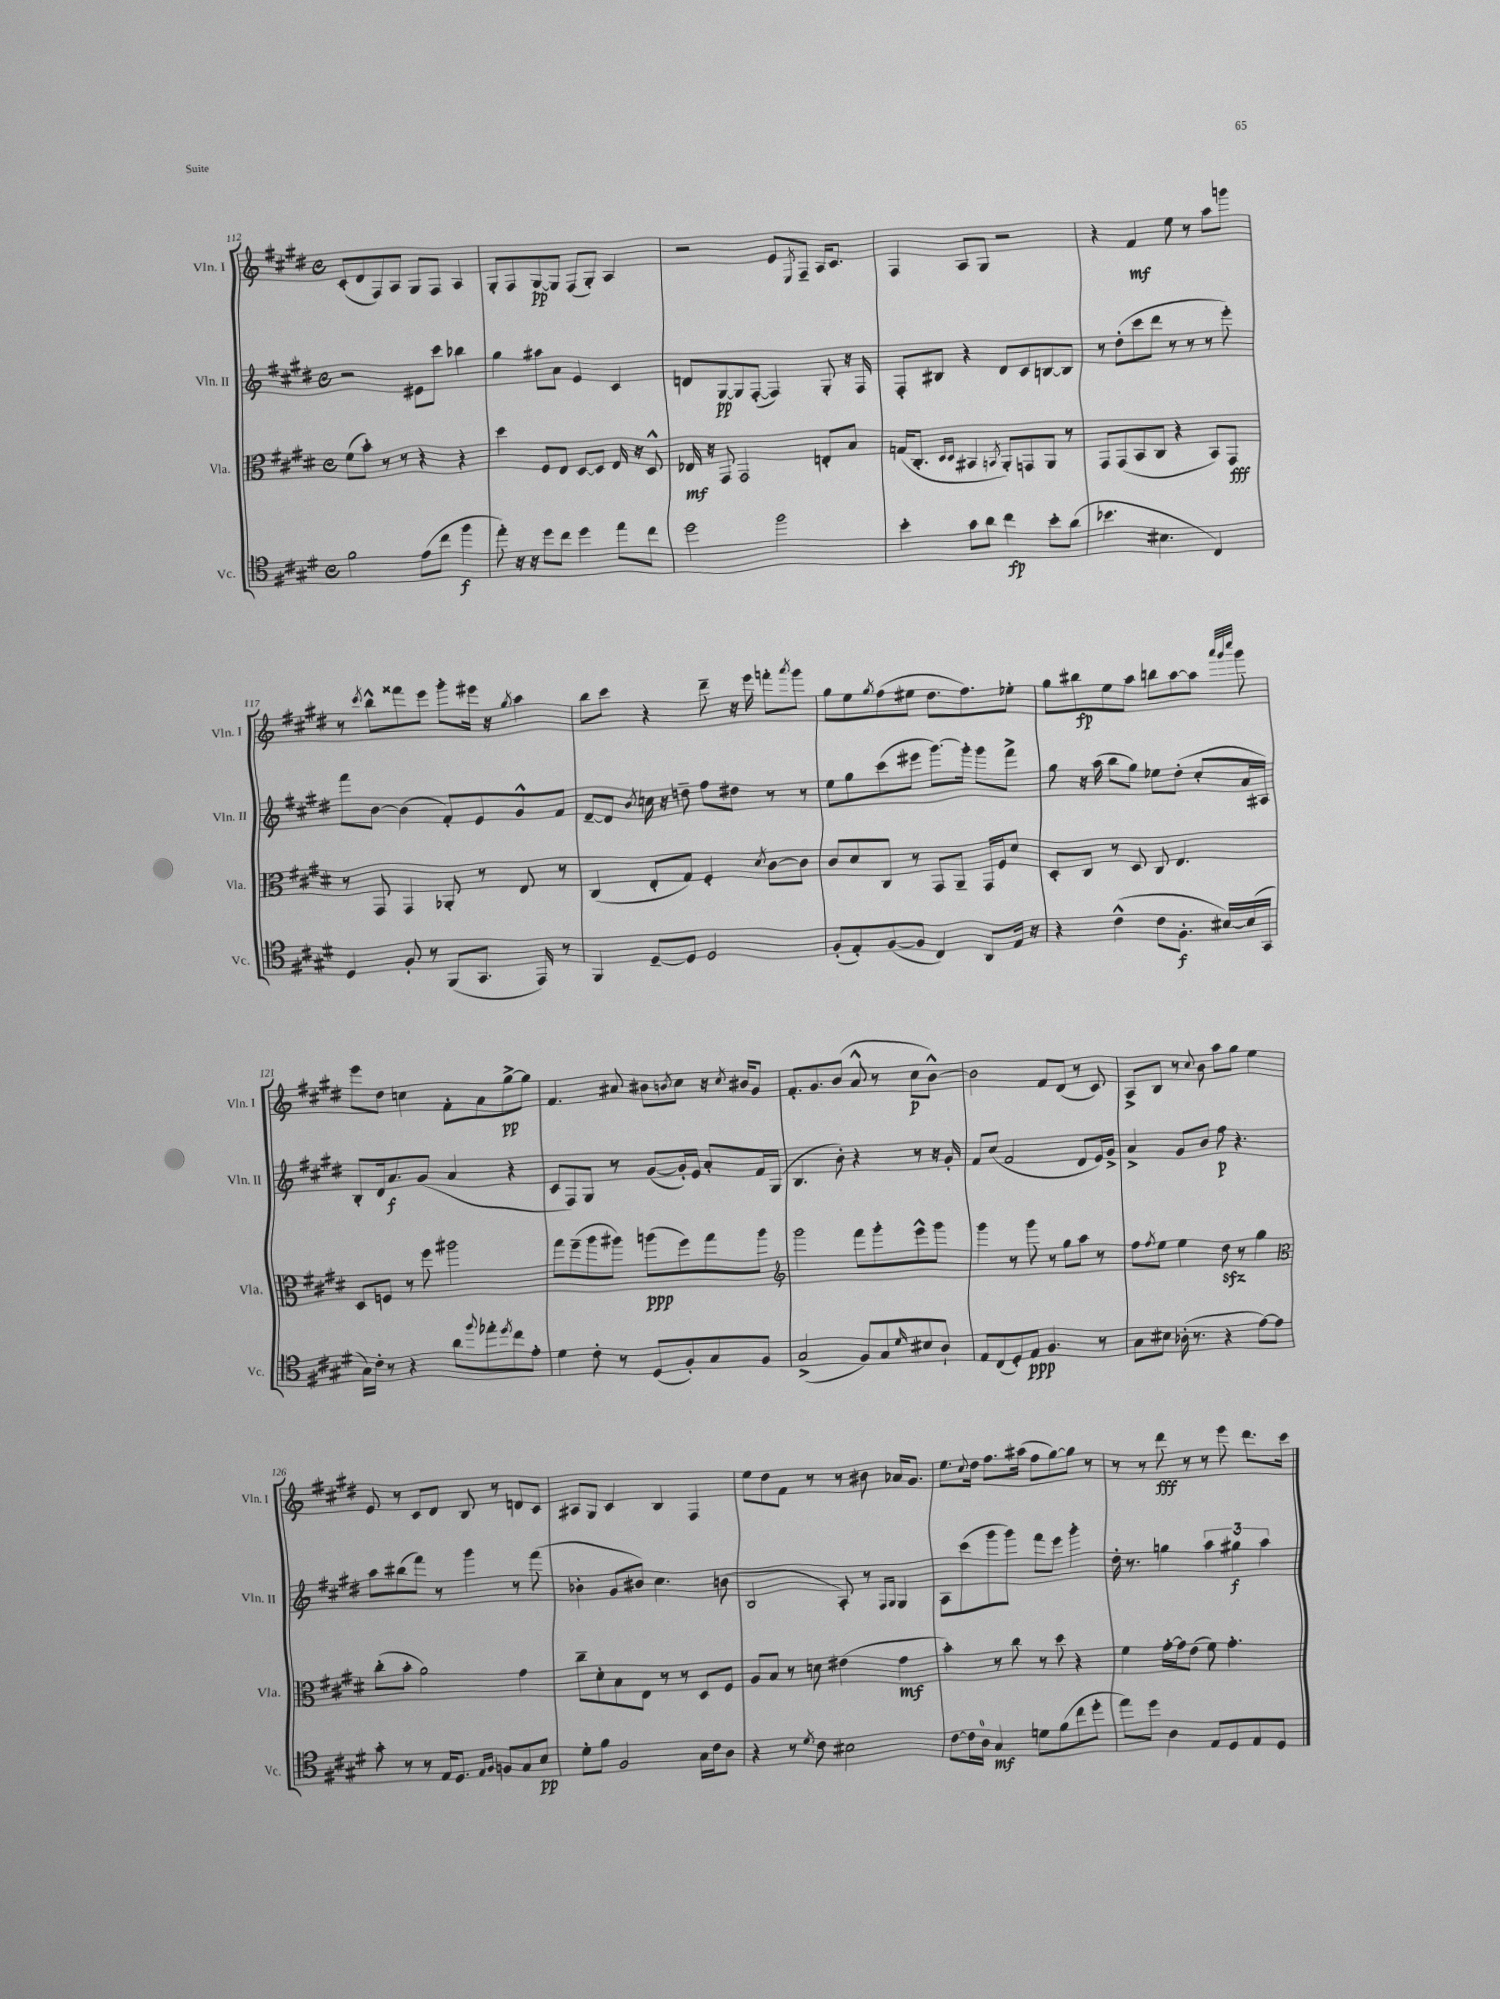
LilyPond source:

<<
\new StaffGroup <<
\new Staff = "s0" \with { instrumentName = "Vln. I" shortInstrumentName = "Vln. I" } {
    \clef treble \key e \major \defaultTimeSignature \time 4/4
    cis'8-.( dis'8 fis8) a8 gis8 fis8 a4 |
    gis8-. fis8 gis8~\pp gis8 fis8( gis8-.) a4 |
    r2 e'8 \acciaccatura { e8 } fis8-- a16 cis'8. |
    fis4 a8 gis8 r2 |
    r4 fis'4\mf e''8 r8 a''8 g'''8 |
    r8 \acciaccatura { cis'''8 } b''8-^ fisis'''8 e'''8 gis'''8-. eis'''16 r16 \acciaccatura { gis''8 } a''4 |
    b''8 cis'''8 r4 dis'''8-- r16 e'''16 f'''8-. \acciaccatura { a'''8 } gis'''8 |
    gis''8 e''8 \acciaccatura { gis''8 } fis''8( eis''8 dis''8. fis''8.) ees''8-. |
    gis''8 bis''8\fp e''8 a''8 b''8 a''8~ a''8 \grace { a'''32 gis'''32 cis''''32 } gis'''8 |
    e'''8 dis''8 c''4 fis'8-. a'8 gis''8~->\pp gis''8 |
    fis'4. ais'8 bis'8 \acciaccatura { b'8 } cis''8 r16 \acciaccatura { cis''8 } bis'16 gis'8 |
    fis'8.-. gis'8. b'8( a'8-^ r8 cis''8\p b'8~-^) |
    b'2 fis'8 dis'8( r8 cis'8) |
    a8-> b8 r8 \appoggiatura { cis''8 } b'8 a''8 gis''8 e''4 |
    e'8 r8 cis'8 dis'8 b8 r8 d'8 cis'8 |
    ais8 gis8 cis'4 b4 fis4 |
    e''8 dis''8 fis'8 r8 r8 bis'8 aes'16 gis'8. |
    e''8. \appoggiatura { cis''8 } dis''16 fis''8. ais''16( fis''8 gis''8~) gis''8 r8 |
    r8 r8 dis'''8\fff r8 r8 e'''8 dis'''8. cis'''16 \bar "|." |
}
\new Staff = "s1" \with { instrumentName = "Vln. II" shortInstrumentName = "Vln. II" } {
    \clef treble \key e \major \defaultTimeSignature \time 4/4
    r2 eis'8 cis'''8 bes''4 |
    gis''4 ais''8 a'8 e'4 cis'4 |
    d'8 gis8~\pp gis8 fis8~-.( fis4) gis8-. r16 fis16 |
    fis8-. bis8 r4 dis'8 cis'8 b8~ b8 |
    r8 dis''8-.( cis'''8 dis'''8 r8 r8 r8 e'''8-.) |
    fis'''8 b'8~ b'4( fis'8-.) e'8 gis'8-^ fis'8 |
    dis'8~-- dis'8 \acciaccatura { b'8 } c''16 r16 d''8-- fis''8 dis''8 r8 r8 |
    e''8 gis''8 cis'''8( eis'''8 gis'''8.~) gis'''16-. gis'''8 fis'''8-> |
    gis''8 r16 a''16( b''8 gis''8) ees''8 dis''8-.( cis''8-. a'16 ais16) |
    b8-. dis'16 a'8.\f gis'8( a'4 r4 |
    cis'8 fis8) gis8 r8 gis'8~( gis'16-.) e'16 a'8-. fis'16 gis16( |
    b4. b'8-.) r4 r8 r16 gis'16-. |
    fis'8 cis''8( fis'2 dis'8 e'16) gis'16-> |
    a'4-> gis'8 b'8 fis''8\p r4. |
    a''8 bis''8( fis'''8) r8 gis'''4 r8 fis'''8( |
    bes'4-. gis'8 bis'8) cis''4. b'8( |
    b2 a8-.) r8 \grace { fis16 gis16 } gis4 |
    a8 cis'''8( gis'''8 gis'''8) fis'''8 e'''8 gis'''4-. |
    dis''16-. r8. g''4 \tuplet 3/2 { a''4 gis''4\f a''4 } \bar "|." |
}
\new Staff = "s2" \with { instrumentName = "Vla." shortInstrumentName = "Vla." } {
    \clef alto \key e \major \defaultTimeSignature \time 4/4
    fis'8( b'8-.) r8 r8 r4 r4 |
    dis''4 fis8 e8 dis8~ dis8 e16 r16 dis8-^ |
    ees16\mf r16 gis,8 gis,2 e8-. b8 |
    g16( cis8.-. \grace { dis16 dis16 } bis,4 \acciaccatura { b,8 } a,8-.) g,8 a,8 r8 |
    gis,8 gis,8( b,8 cis8 r4 b,8) gis,8\fff |
    r8 gis,8 gis,4 aes,8-. r8 e8 r8 |
    cis4( e8-. gis8) fis4-. \acciaccatura { dis'8 } cis'8~ cis'8 |
    cis'8 dis'8 cis8 r8 gis,8 a,8-- gis,16 fis16 dis'8 |
    dis8-. cis8 r8 dis8 cis8 e4. |
    dis8 f8 r8 fis''8 ais''2 |
    gis''8 fis''8--( a''8 ais''8) a''8\ppp( fis''8) gis''8 a''8 |
    \clef treble gis'''2 fis'''8 gis'''8-. e'''8-^ gis'''8 |
    gis'''4 r8 gis'''8 r8 gis''8 a''8 r8 |
    fis''8 \acciaccatura { fis''8 } e''8 e''4 dis''8\sfz r8 gis''4 |
    \clef alto cis''8-.( b'8-. a'2) gis'4 |
    cis''8-- dis'8-. b8 e8 r8 r8 dis8 fis8 |
    a8 b8 r8 d'8 eis'4( gis'4\mf |
    b'4-.) r8 cis''8 r8 dis''8 r4 |
    fis'4 gis'16~-. gis'16 e'8( fis'8) gis'4.-. \bar "|." |
}
\new Staff = "s3" \with { instrumentName = "Vc." shortInstrumentName = "Vc." } {
    \clef tenor \key e \major \defaultTimeSignature \time 4/4
    fis'2 e'8( cis''8 fis''4\f |
    e''8-.) r16 r16 dis''8 cis''8 dis''4 e''8 cis''8 |
    dis''2 fis''2 |
    b'4-. gis'8 a'8 cis''4\fp b'8-. a'8( |
    bes'4. bis4. cis4) |
    dis4 fis8-. r8 fis,8( gis,8. e,16) r8 |
    fis,4 dis8~-- dis8 dis2 |
    fis8-.( e8-.) fis8~( fis8 cis4) a,8 e16 r16 |
    r4 cis'4-^( cis'8 fis8.-.\f bis16~) bis16( gis,16 |
    gis16) cis'16-. r8 r4 a'8 \appoggiatura { fis''8 } ees''8-. \acciaccatura { dis''8 } cis''8 e'8-. |
    dis'4 cis'8-. r8 dis8( fis8-.) gis8 fis8 |
    gis2->( fis8) gis8 \grace { dis'16 } bis8 a8-! |
    e8 cis8( dis8-.) e8\ppp fis4. r8 |
    gis8 bis8 aes16-.( r8. r4 e'8~) e'8 |
    gis'8-. r8 r8 e16 dis8. \grace { e16 fis16 } f8 gis8 b8\pp |
    dis'8-. fis'8 fis2 gis16 cis'16 a8 |
    r4 r8 \acciaccatura { dis'8 } cis'8 bis2 |
    cis'8~ cis'16 a16-0 gis4\mf d'8 fis'8( cis''8 dis''8-. |
    e''8) dis''8 a4 e8 dis8 e8 dis8 \bar "|." |
}
>>
>>
\layout { \context { \Score currentBarNumber = #112 } }
